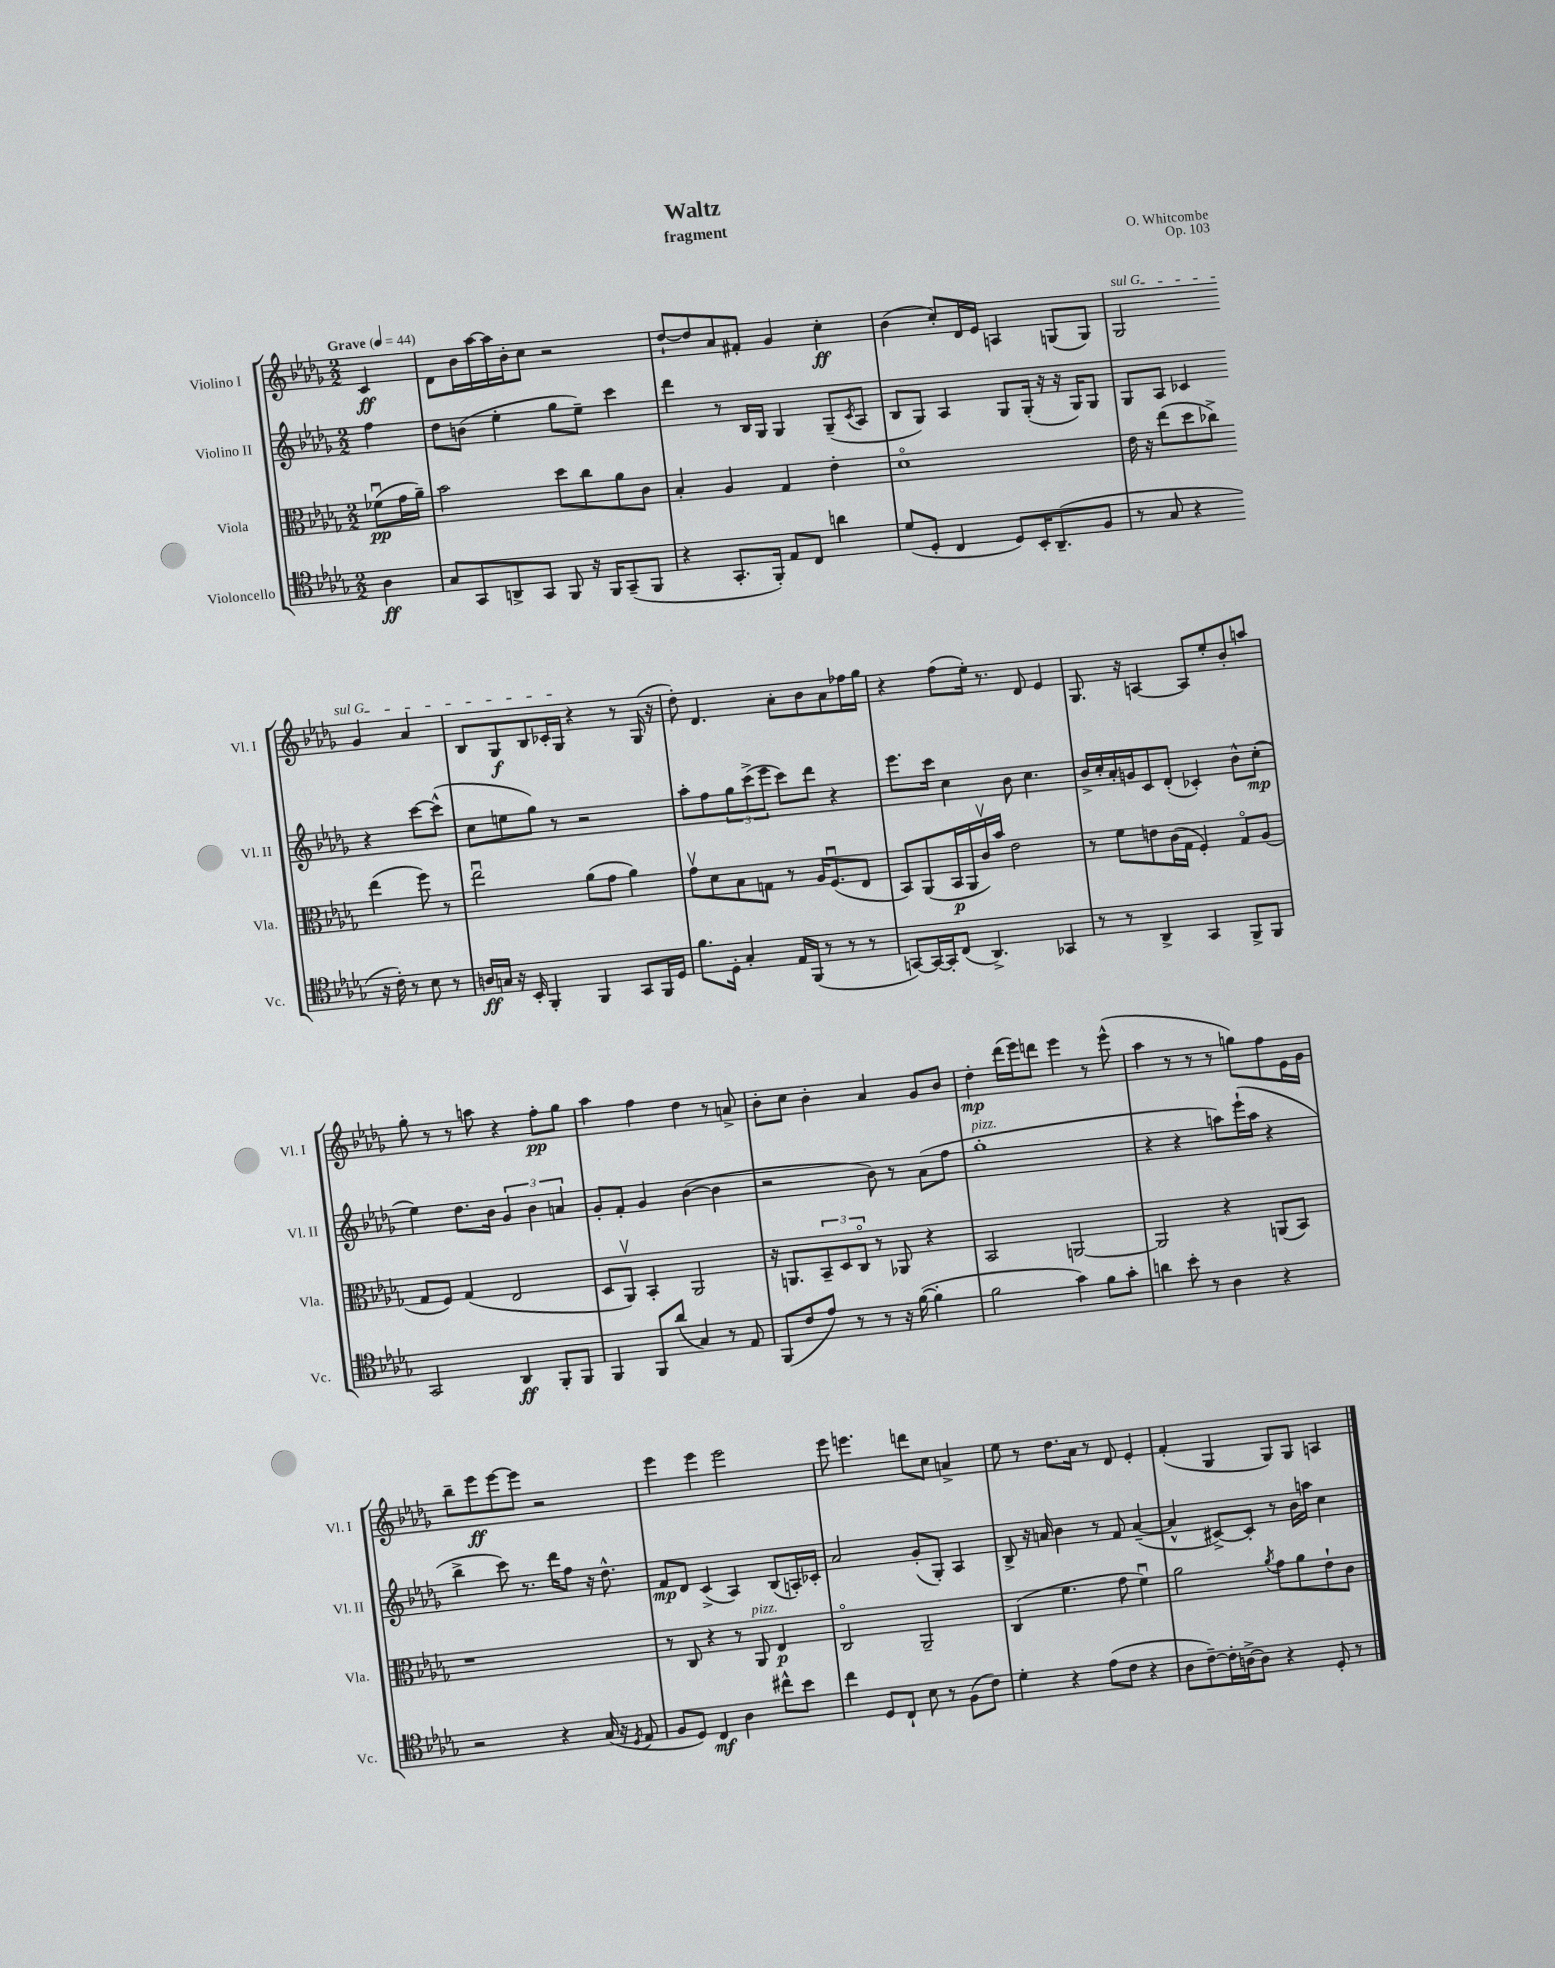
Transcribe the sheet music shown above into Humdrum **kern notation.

**kern	**kern	**kern	**kern
*staff4	*staff3	*staff2	*staff1
*clefC4	*clefC3	*clefG2	*clefG2
*k[b-e-a-d-g-]	*k[b-e-a-d-g-]	*k[b-e-a-d-g-]	*k[b-e-a-d-g-]
*M2/2	*M2/2	*M2/2	*M2/2
*MM44	*MM44	*MM44	*MM44
4A-	(8f-u	4ff	4c
.	16g-	.	.
.	16a-~)	.	.
=	=	=	=
8G-	2b-	8dd-	8d-
8GG-	.	(8b	16b-
.	.	.	[16aa-
8AA^	.	4ee-'	16aa-]
.	.	.	16b-'
8GG-	.	.	8cc
8FF	8dd-	8gg-	2r
16r	8cc	8ee-~)	.
16FF	.	.	.
(8GG-~	8a-	4ccc	.
8FF	8c	.	.
=	=	=	=
4r	4B-'	4ddd-	[8dd-`
.	.	.	8dd-]
8.GG-'	4A-	8r	8a-
.	.	16B-	8f#'
16FF')	.	16G-	.
8E-	4G-	4G-	4g-
8C	.	.	.
4a	4e-'	(8G-~	4cc'
.	.	8qc	.
.	.	8A-	.
=	=	=	=
(8d-	1d-o	8B-	(4b-
8D-'	.	8G-)	.
4C	.	4A-	8cc')
.	.	.	16d-
.	.	.	16e-
8D-)	.	8G-	4A
16BB-'	.	(16G-'	.
(8.AA-~	.	16r	.
.	.	16r	(8G
.	.	16G-)	.
8F	.	8G-	8G)
=	=	=	=
8r	16e-	8G-	2G-
.	16r	.	.
8G-	(8ee-	8A-	.
4r	8dd-	4c-	.
.	8cc-^)	.	.
16r	(4ee-	4r	4g-
16c')	.	.	.
8r	.	.	.
8B-	8ff)	[8ccc	4a-
8r	8r	(8ccc^^]	.
=	=	=	=
16A	2ee-u	8cc	8B-
16G	.	.	.
16r	.	8ee	8G-
16BB-'	.	.	.
4FF'	.	8gg-)	8B-
.	.	8r	16c-'
.	.	.	16G-
4FF	(8a-	2r	4r
.	8g-	.	.
8GG-	4a-)	.	8r
16FF	.	.	(16G-
16D-	.	.	16r
=	=	=	=
8.f	8g-v	8aa-'	8dd-')
.	8d-	8ff	4.d-
16D-'	.	.	.
4G-'	8B-	12gg-	.
.	.	(12ccc^	.
.	8G	.	.
.	.	12eee-	.
16E-	8r	8ccc)	8a-'
(16FF	.	.	.
8r	16A-	8ddd-	8b-
.	(8.Fu	.	.
8r	.	4r	8a-
8r	8E-	.	16ff-
.	.	.	16gg-
=	=	=	=
[8GG)	8BB-)	8.eee-	4r
16GG_	(8AA-	.	.
16GG']	.	16ccc	.
(8C	16BB-	4cc	(8ff
.	16AA-	.	.
4.AA-^)	16cv)	.	16ee-')
.	16b-	.	8.r
.	2e-	8b-	.
.	.	4.cc	8d-
4GG-	.	.	4e-
=	=	=	=
8r	8r	16b-^	8.G-
.	.	16cc'	.
8r	8f	16a-'	.
.	.	16g	16r
4AA-^	8e	8c	[4A
.	(16c	(8d-'	.
.	16G-	.	.
4GG-	4F')	4c-')	8A]
.	.	.	8ee-'
8FF^	8G-o	8b-^^	8b-'
8FF	(8A-	(8cc'	8aa
=	=	=	=
2GG-	8G-	4ee-)	8gg-'
.	8F)	.	8r
.	(4G-	8.dd-	8r
.	.	.	8aa
.	.	16b-	.
4AA-	2E-	6g-	4r
.	.	6b-	.
8FF'	.	.	8ff'
.	.	6a	.
8FF	.	.	8gg-
=	=	=	=
4FF	8D-	8g-'	4aa-
.	8AA-v)	8f'	.
8FF	4BB-'	4g-	4ff
(8a-	.	.	.
4G-)	2AA-	([4b-	4dd-
8r	.	4b-]	8r
8E-	.	.	8a^
=	=	=	=
(8FF	16r	2r	8b-'
.	8.AA	.	.
8c	.	.	8cc
8e-)	12BB-~	.	4b-'
.	12D-	.	.
8r	.	.	.
.	12Co	.	.
8r	8r	8b-)	4a-
16r	8AA-	8r	.
([16f	.	.	.
4f']	4r	(8a-	8g-
.	.	8ff	8b-
=	=	=	=
2f	2BB-	1gg-'	4dd-'
.	.	.	(16ddd-
.	.	.	16eee-)
.	.	.	8ddd
4g-)	[2AA	.	4eee-
8f	.	.	8r
8g-'	.	.	(8eee-^^
=	=	=	=
4a	2AA]	4r	4aa-
8b-'	.	4r	8r
8r	.	.	8r
4A-	4r	8aa)	8r
.	.	(16eee-`	8gg)
.	.	16aa	.
4r	(8AA	4r	8ff
.	8BB-)	.	16e-
.	.	.	16g-
=	=	=	=
2r	1r	4bb-^	8bb-~
.	.	.	8eee-
.	.	8ccc)	[8eee-
.	.	8.r	8eee-]
4r	.	.	2r
.	.	16ddd-	.
.	.	8ff	.
(16G-	.	16r	.
16r	.	8.dd-^^	.
8qD-	.	.	.
8E-	.	.	.
=	=	=	=
8F	8r	8f	4eee-
8D-)	8C	8d-	.
4C	4r	(4c^	4eee-
4A-	8r	4A-)	2eee-
.	8AA-	.	.
8cc#^^	4E-	(8B-	.
8b-	.	16A')	.
.	.	16c-'	.
=	=	=	=
4cc	2Co	2a-	8eee-
.	.	.	4.eee
8D-	.	.	.
8C`	.	.	.
8B-	2AA-~	(8g-'	8ddd
8r	.	8G-')	8cc
(8F	.	4A-	4a^
8c)	.	.	.
=	=	=	=
4d-'	(4C	8B-^	8ee-
.	.	16r	8r
.	.	16a	.
4r	4.f	4b-	8.dd-
.	.	.	16a-
(8e-	.	8r	8r
8c	8g-	8f	8d-
4r	4fu)	([4a~	4e-'
=	=	=	=
8A-	2a-	4a^^]	(4f'
[8c~)	.	.	.
16c']	.	[8c#^)	4G-
[16A^	.	.	.
8A]	.	8c#']	.
.	8qa-	.	.
4r	8g-	8r	8G-)
.	8a-	16b-	8G-
.	.	16aa	.
8D-'	8e-`	4cc	4A
8r	8c	.	.
==	==	==	==
*-	*-	*-	*-
